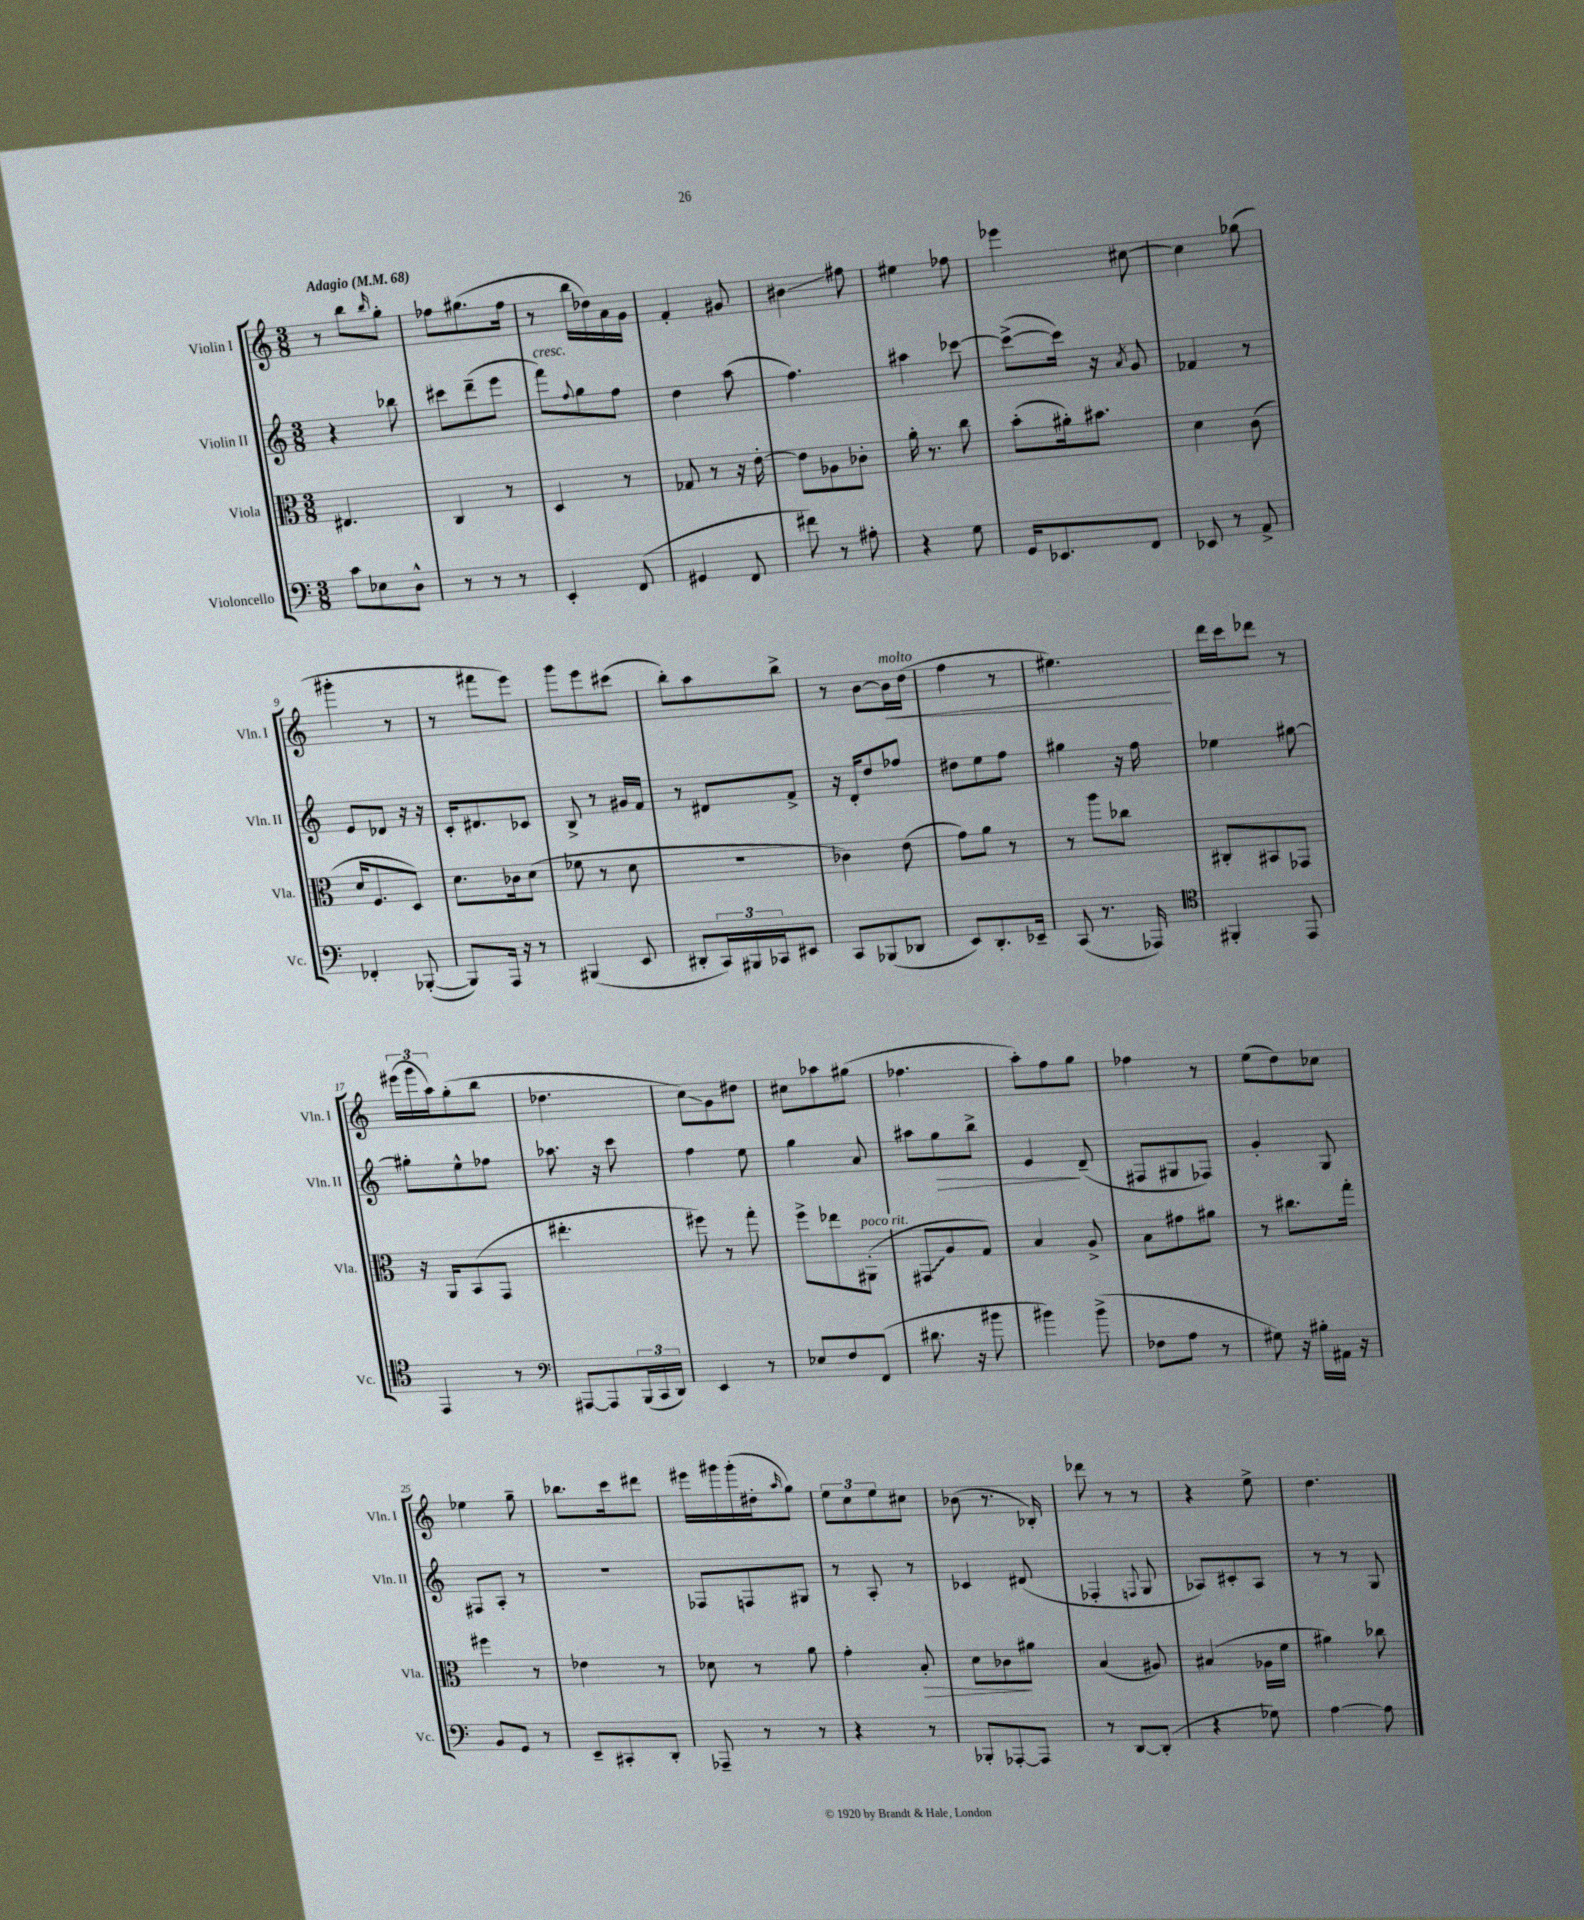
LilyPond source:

<<
\new StaffGroup <<
\new Staff = "s0" \with { instrumentName = "Violin I" shortInstrumentName = "Vln. I" } {
    \clef treble \key c \major \numericTimeSignature \time 3/8 \tempo "Adagio" 4 = 68
    r8 b''8 \grace { b''16 } g''8-. |
    fes''8 gis''8.( fes''16 |
    r8 b''16 des''16) a'16 g'16 |
    f'4-. gis'8 |
    bis'4\glissando fis''8 |
    eis''4 fes''8 |
    ees'''4 cis''8~ |
    cis''4 ges''8( |
    gis'''4-. r8 |
    r8 fis'''8 e'''8) |
    g'''8 e'''8 cis'''8( |
    b''8-.) a''8 b''8-> |
    r8 b'8~ b'16\<^\markup { \italic "molto" } d''16( |
    f''4 r8 |
    eis''4.\!) |
    d'''16 c'''16 des'''8 r8 |
    \tuplet 3/2 { eis'''16( g'''16 a''16) } g''8-.( b''8 |
    des''4. |
    c''8\glissando) g'8 dis''8 |
    cis''8 aes''8 gis''8( |
    fes''4. |
    a''8-.) f''8 g''8 |
    fes''4 r8 |
    e''8( d''8) ces''8 |
    ees''4 g''8-- |
    bes''8. c'''16 dis'''8 |
    eis'''16 gis'''16 gis'''16-.( dis''16-. \grace { a''16 } g''8) |
    \tuplet 3/2 { e''8 c''8 e''8 } cis''8 |
    bes'8( r8. bes16-.) |
    des'''8 r8 r8 |
    r4 e''8-> |
    d''4. \bar "|." |
}
\new Staff = "s1" \with { instrumentName = "Violin II" shortInstrumentName = "Vln. II" } {
    \clef treble \key c \major \numericTimeSignature \time 3/8
    r4 bes''8 |
    cis'''8 d'''8--( e'''8 |
    f'''8^\markup { \italic "cresc." }) \appoggiatura { f''8 } g''8 f''8 |
    d''4 a''8( |
    f''4.) |
    ais''4 ces'''8~ |
    ces'''8~->( ces'''16) r16 \acciaccatura { a'8 } g'8 |
    fes'4 r8 |
    e'8 des'8 r16 r16 |
    c'16-. dis'8. ces'8 |
    b8-> r8 gis'16 f'16 |
    r8 dis'8 f'8-> |
    r16 d'16-. d''8 fes''8 |
    dis''8 e''8 f''8 |
    gis''4 r16 f''16 |
    ees''4 gis''8~ |
    gis''8-. e''8-^ fes''8 |
    aes''8. r16 c'''8 |
    f''4 e''8 |
    g''4 a'8 |
    ais''8 g''8\> b''8-> |
    e'4\! d'8--( |
    fis8 gis8 fes8) |
    g'4-. g8 |
    fis8 a8-. r8 |
    R4. |
    fes8 f8 gis8 |
    r8 a8-. r8 |
    ces'4 dis'8( |
    fes4-. \appoggiatura { f8 } g8 |
    aes8) cis'8-. aes8 |
    r8 r8 g8 \bar "|." |
}
\new Staff = "s2" \with { instrumentName = "Viola" shortInstrumentName = "Vla." } {
    \clef alto \key c \major \numericTimeSignature \time 3/8
    eis4. |
    c4 r8 |
    d4 r8 |
    ges8 r8 r16 e'16~-. |
    e'8 aes8 ces'8-. |
    a'16-. r8. c''8 |
    b'8-.( ais'16-.) bis'8. |
    d'4 c'8( |
    d'16 f8. d8) |
    d'8. ces'16 d'8( |
    fes'8 r8 d'8 |
    R4. |
    ces'4) e'8( |
    g'8) a'8 r8 |
    r8 a''8 ces''8 |
    cis8-. bis,8 ges,8 |
    r16 a,16 b,8( g,8 |
    eis''4.-. |
    fis''8) r8 g''8-. |
    f''8-> ees''8 ais,8-.^\markup { \italic "poco rit." }( |
    \once \override Glissando.style = #'zigzag gis,8\glissando a8 g8) |
    b4 a8-> |
    b8 gis'8 ais'8 |
    r8 cis''8. g''16-. |
    fis''4 r8 |
    ees'4 r8 |
    des'8 r8 a'8 |
    g'4-. b8-.\> |
    d'8 ces'8\! ais'8 |
    b4( ais8) |
    bis4( aes16 f'16 |
    ais'4) ces''8 \bar "|." |
}
\new Staff = "s3" \with { instrumentName = "Violoncello" shortInstrumentName = "Vc." } {
    \clef bass \key c \major \numericTimeSignature \time 3/8
    c'8 ees8 d8-^ |
    r8 r8 r8 |
    e,4-. f,8( |
    gis,4 f,8 |
    fis'8) r8 ais8-. |
    r4 g8 |
    g,16 ees,8. f,8 |
    ees,8 r8 a,8-> |
    fes,4-. bes,,8~-.( |
    bes,,8) a,,16 r16 r8 |
    bis,,4( e,8 |
    dis,8-. \tuplet 3/2 { c,16) bis,,16 ces,16 } eis,8 |
    c,8 bes,,8( des,8 |
    e,8) d,8.-. ees,16-- |
    c,8( r8. aes,,16) |
    \clef tenor fis,4-. e,8 |
    e,4 r8 |
    \clef bass ais,,8~ ais,,8 \tuplet 3/2 { b,,16( c,16 d,16) } |
    e,4 r8 |
    ees8 f8 f,8( |
    dis'8. r16 bis'8 |
    bis'4) bis'8->( |
    fes8 a8 r8 |
    gis8) r16 bis16-. ais,16 r16 |
    b,8 g,8 r8 |
    e,8-- cis,8-. d,8-. |
    aes,,8-- r8 r8 |
    r4 r8 |
    bes,,8-. aes,,8~-. aes,,8 |
    r8 d,8~ d,8-.( |
    r4 ges8) |
    a4~ a8 \bar "|." |
}
>>
>>
